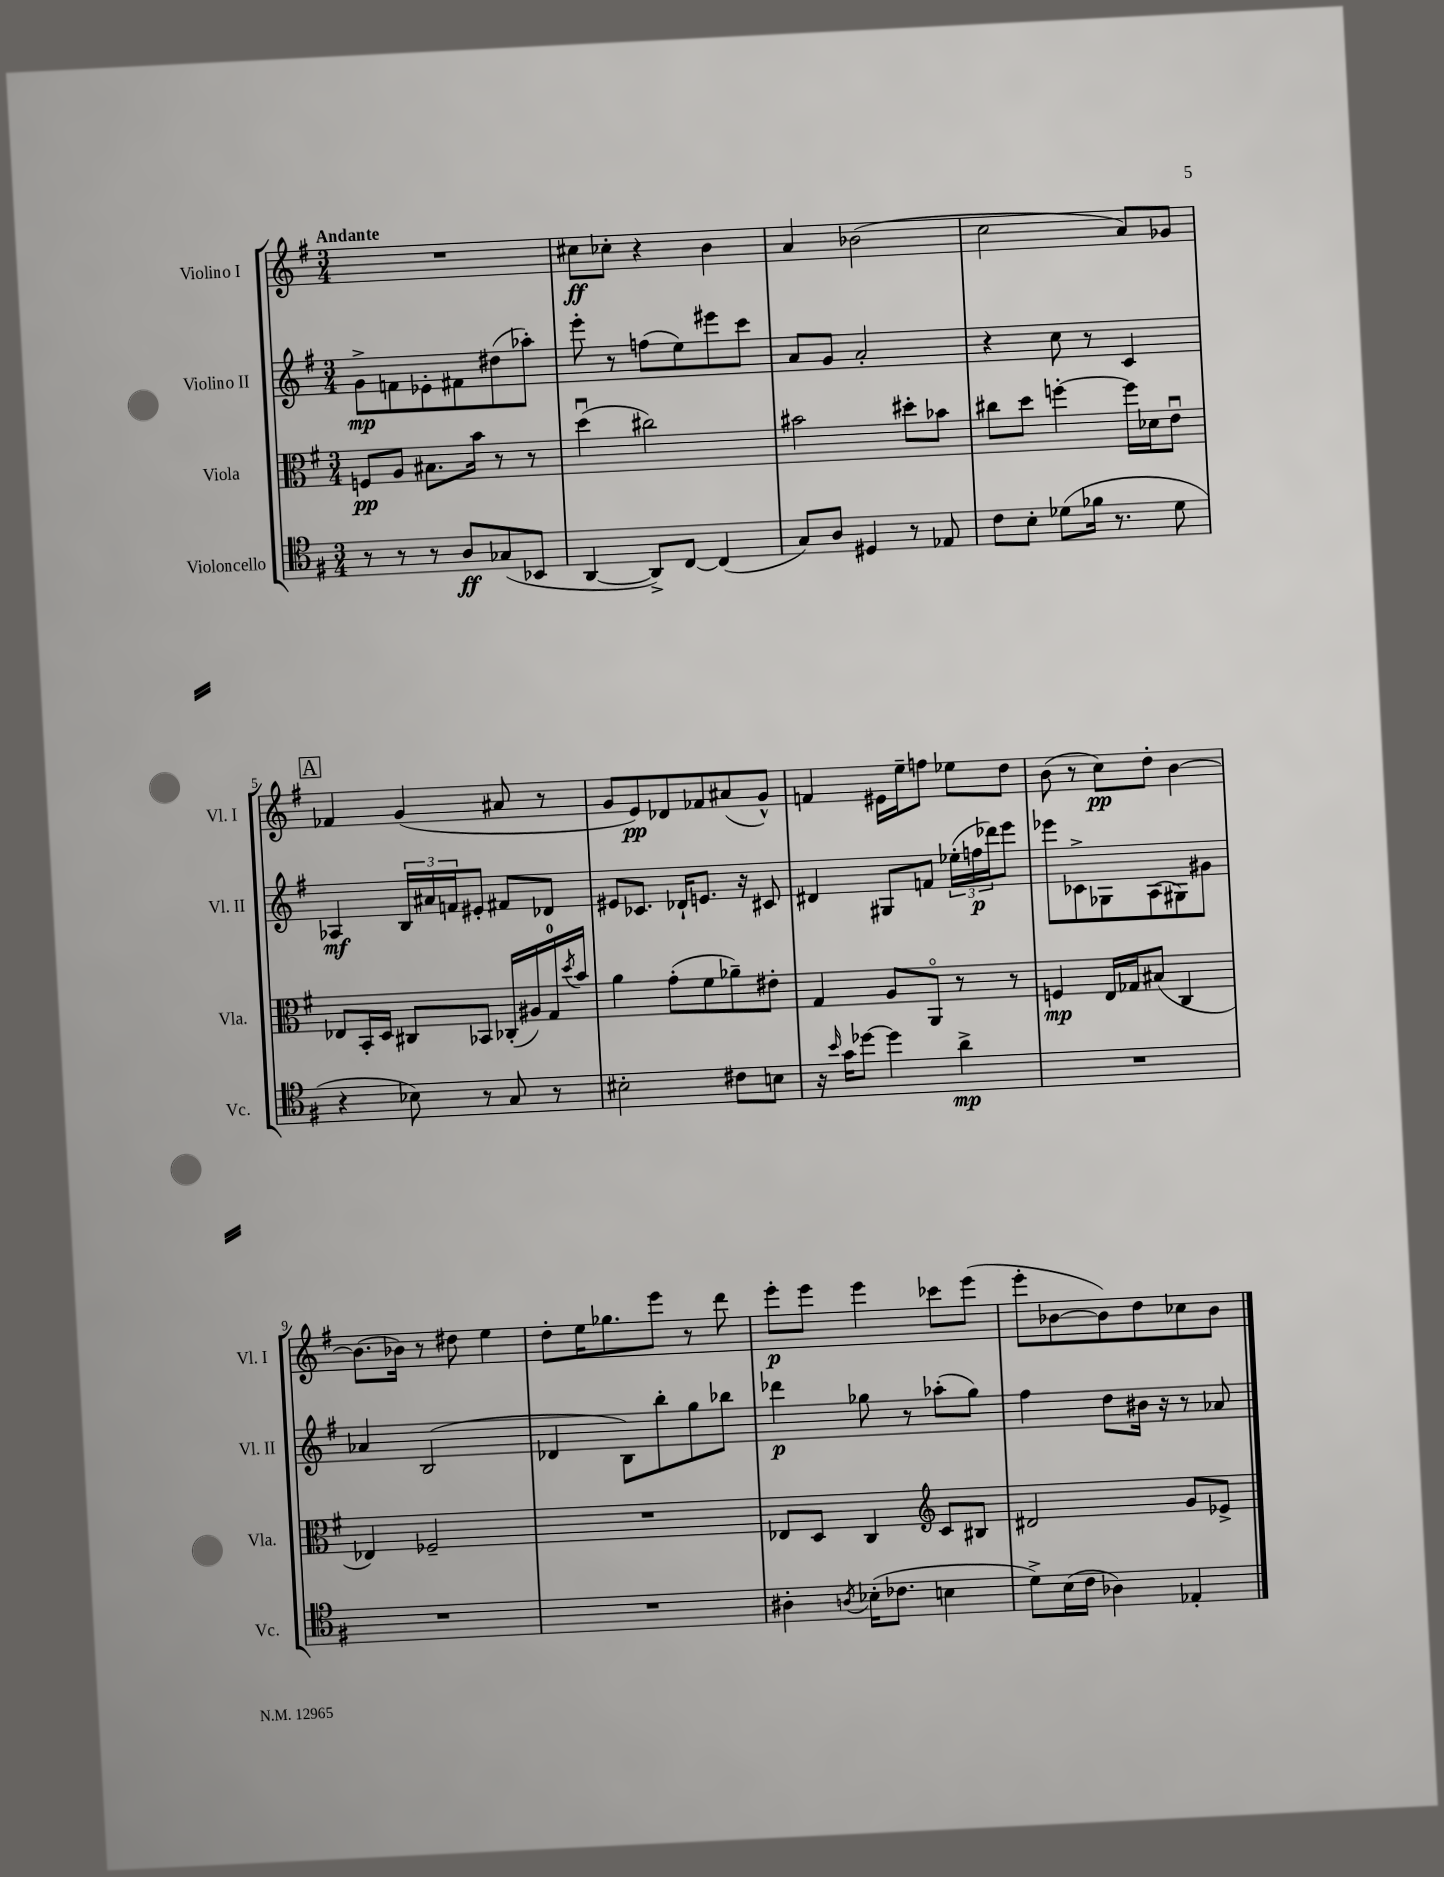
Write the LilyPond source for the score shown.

<<
\new StaffGroup <<
\new Staff = "s0" \with { instrumentName = "Violino I" shortInstrumentName = "Vl. I" } {
    \clef treble \key g \major \numericTimeSignature \time 3/4 \tempo "Andante"
    R2. |
    cis''8\ff ces''8-. r4 b'4 |
    a'4 bes'2( |
    c''2 a'8) ges'8 |
    \mark \markup { \box "A" } fes'4 g'4( ais'8 r8 |
    g'8 e'8\pp) des'8 fes'8 ais'8( g'8-^) |
    f'4 eis'16 e''16-- f''8 ees''8 d''8 |
    b'8( r8 c''8\pp) d''8-. b'4~ |
    b'8.( bes'16) r8 dis''8 e''4 |
    d''8-. e''16 ges''8. e'''8 r8 d'''8 |
    e'''8-.\p e'''8 e'''4 ces'''8 e'''8( |
    e'''8-. bes'8~ bes'8) d''8 ces''8 bes'8 \bar "|." |
}
\new Staff = "s1" \with { instrumentName = "Violino II" shortInstrumentName = "Vl. II" } {
    \clef treble \key g \major \numericTimeSignature \time 3/4
    g'8->\mp f'8 ees'8-. fis'8 dis''8( aes''8-.) |
    e'''8-. r8 f''8( e''8) eis'''8 c'''8 |
    a'8 g'8 a'2-. |
    r4 c''8 r8 c'4 |
    \mark \markup { \box "A" } aes4\mf \tuplet 3/2 { b16 ais'16 f'16 } eis'8-. fis'8 des'8 |
    eis'8 ces'8. des'16-! e'8. r16 cis'8 |
    dis'4 gis8 f'8 \tuplet 3/2 { ees''16-.( f''16\p des'''16) } e'''8 |
    ees'''8 ces'8-> ges8 a8( gis8) gis'8 |
    aes'4 b2( |
    des'4 b8) b''8-. g''8 bes''8 |
    des'''4\p ges''8 r8 aes''8-.( ges''8) |
    fis''4 d''8 bis'16 r16 r8 aes'8 \bar "|." |
}
\new Staff = "s2" \with { instrumentName = "Viola" shortInstrumentName = "Vla." } {
    \clef alto \key g \major \numericTimeSignature \time 3/4
    f8\pp a8 bis8. b'16 r8 r8 |
    d''4\downbow( cis''2) |
    bis'2 dis''8-. bes'8 |
    cis''8 d''8 f''4~-. f''16 des'16 e'8\downbow |
    \mark \markup { \box "A" } ees8 b,16-. d16 cis8 bes,8 ces16-.( ais16) g16-0 \acciaccatura { d''8 } b'16 |
    a'4 g'8-.( fis'8 aes'8--) eis'8-. |
    g4 a8 a,8\flageolet r8 r8 |
    f4\mp e16 ges16 bis8( c4 |
    ees4) fes2-- |
    R2. |
    ees8 d8 c4 \clef treble c'8 bis8 |
    dis'2 g'8 ees'8-> \bar "|." |
}
\new Staff = "s3" \with { instrumentName = "Violoncello" shortInstrumentName = "Vc." } {
    \clef tenor \key g \major \numericTimeSignature \time 3/4
    r8 r8 r8 a8\ff ges8( bes,8 |
    a,4~ a,8->) c8~ c4( |
    g8) a8 dis4 r8 ees8 |
    c'8 b8-. des'8( fes'16 r8. des'8 |
    \mark \markup { \box "A" } r4 bes8) r8 g8 r8 |
    bis2-. cis'8 b8 |
    r16 \grace { b'16 } g'16 des''8~ des''4 a'4->\mp |
    R2. |
    R2. |
    R2. |
    ais4-. \acciaccatura { a8 } bes16-.( ces'8. b4 |
    d'8->) b16( c'16 aes4) ees4-. \bar "|." |
}
>>
>>
